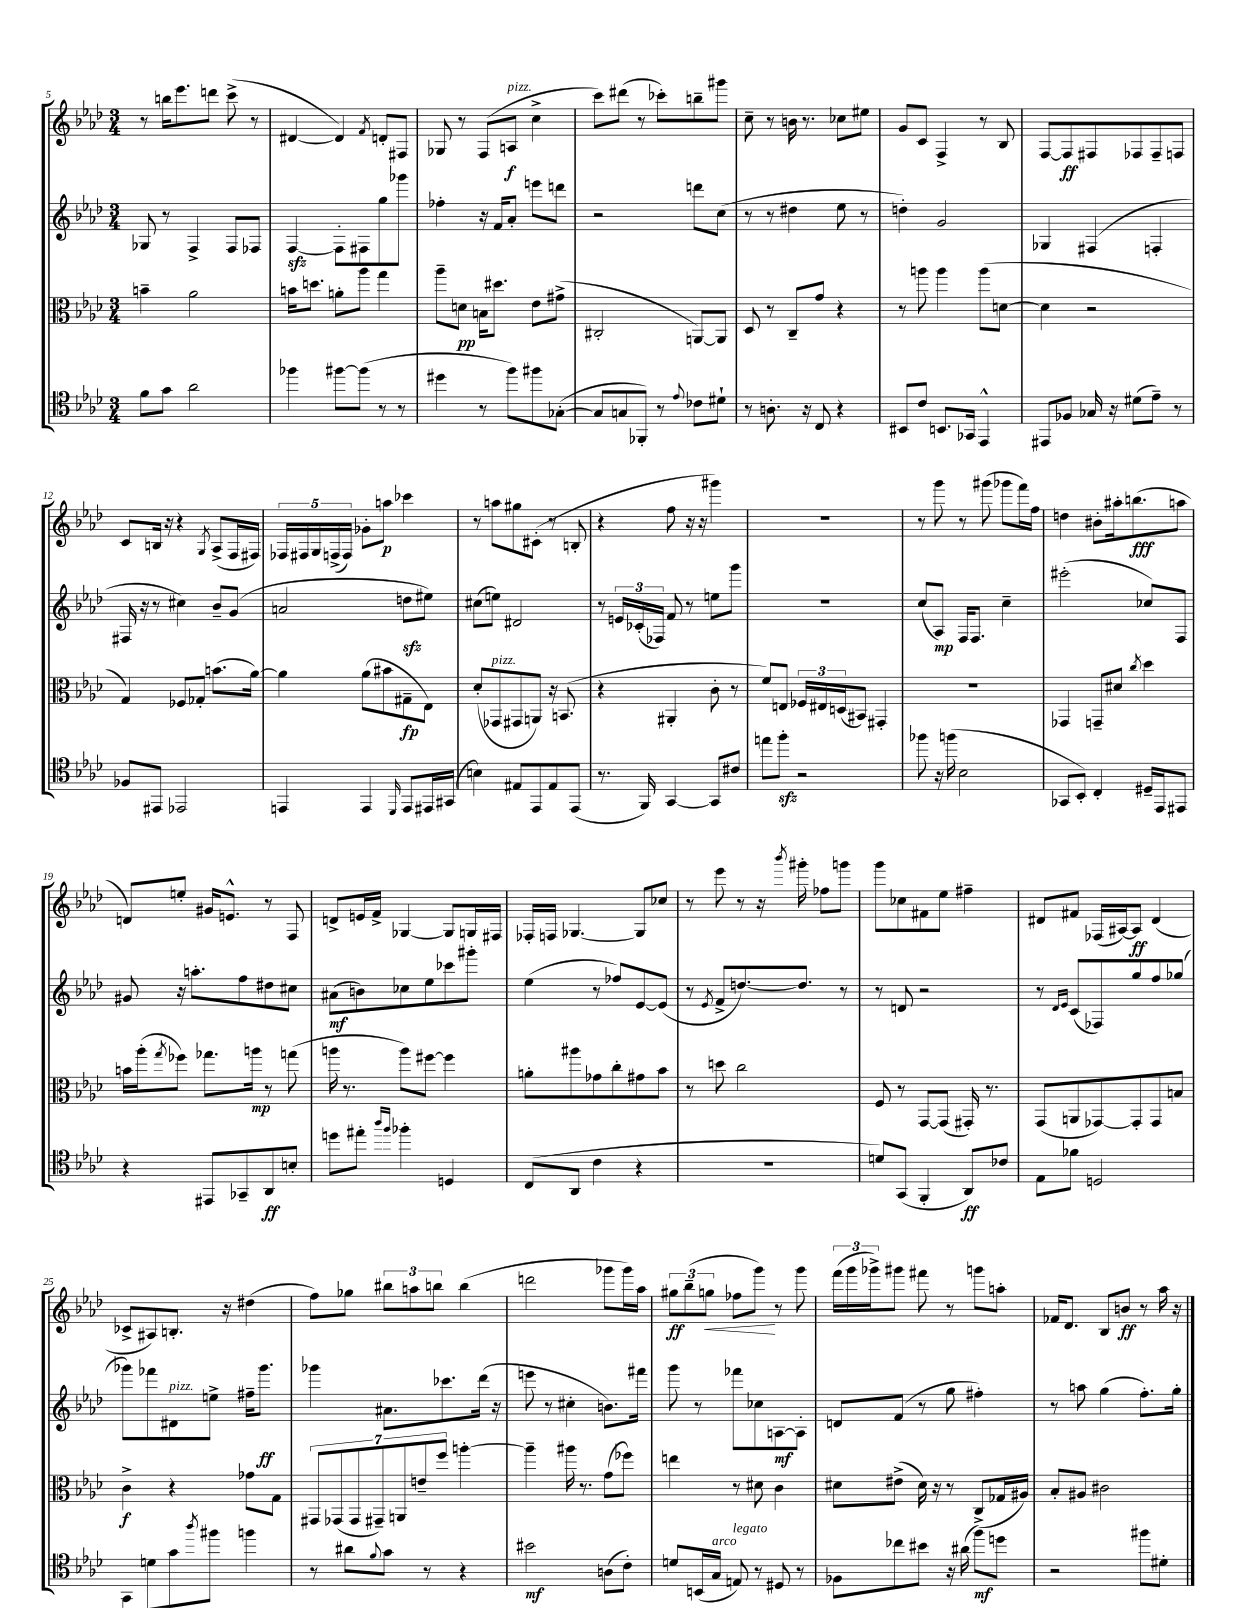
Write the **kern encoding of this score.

**kern	**kern	**kern	**kern
*staff4	*staff3	*staff2	*staff1
*clefC4	*clefC3	*clefG2	*clefG2
*k[b-e-a-d-]	*k[b-e-a-d-]	*k[b-e-a-d-]	*k[b-e-a-d-]
*M3/4	*M3/4	*M3/4	*M3/4
8f	4b~	8G-	8r
8g	.	8r	16bb
.	.	.	8.eee-
2a-	2a-	4F^	.
.	.	.	8ddd
.	.	8F	(8ccc^
.	.	8F-	8r
=	=	=	=
4ff-	16b	[4F	[4d#
.	8.dd	.	.
[8ff#	8a'	8F']	4d#])
(8ff#]	8aa-	8F#	.
.	.	.	8qf
8r	4gg	8gg	8d'
8r	.	8ggg-	8F#
=	=	=	=
4dd#	8aa-~	4ff-'	8G-
.	8d	.	8r
8r	16B	16r	(8F
.	8.dd#	16f	.
8ff)	.	8a-'	8A
8ff#	8e-	8eee	4cc^
([8G-'	(8g#^	8ddd	.
=	=	=	=
8G-]	2C#'	2r	8ccc)
8G	.	.	(8ddd#
8FF-')	.	.	8r
8r	.	.	8ccc-')
8qqe-	.	.	.
8c-	[8AA)	8ddd	8bb~
8d#`	8AA]	(8cc	8ggg#
=	=	=	=
8r	8D-	8r	8cc~
8.A'	8r	8r	8r
.	8C~	4dd#	16b
16r	.	.	8.r
8C	8g	.	.
4r	4r	8ee-	8cc-
.	.	8r	8ee#
=	=	=	=
8BB#	8r	4dd')	8g
8c	8aa	.	8c
8.BB	4aa	2g	4F^
16GG-	.	.	.
4EE-^^	(8aa	.	8r
.	[8d	.	8B-
=	=	=	=
8EE#	4d]	4G-	[8F
8F-	.	.	8F]
16G-	2r	(4F#	8F#
16r	.	.	.
(8d#	.	.	8F-
8e-~)	.	4F'	8F-~
8r	.	.	8F
=	=	=	=
8F-	4G)	16F#	8c
.	.	16r	.
8EE#	.	8r	16B
.	.	.	16r
2EE-	8F-	4cc#)	4r
.	8G-'	.	.
.	.	.	8qG
.	(8.b	8b-~	(8A-^
.	.	(8g	16F
.	[16a-)	.	16F#)
=	=	=	=
4EE	4a-]	2a	20F-
.	.	.	20F#
.	.	.	20G
.	.	.	(20F^
.	.	.	20F)
4EE	(8a-	.	8g-'
.	8b#	.	8aa
16qqDD-	.	.	.
8EE	8G#~	8dd	4ccc-
16EE#	8E-)	8ee#)	.
(16GG#	.	.	.
=	=	=	=
4B)	(8d-'	(8cc#	8r
.	8GG-	8ee)	8aa
8E#	8GG#	2d#	8gg#
8EE-	8AA)	.	(8c#'
8E#	16r	.	8r
.	(8.BB	.	.
(8EE-	.	.	8B'
=	=	=	=
8.r	4r	8r	4r
.	.	24e	.
.	.	(24c-'	.
16FF)	.	.	.
.	.	24F-)	.
[4GG	4AA#'	8f	8ff
.	.	8r	16r
.	.	.	16r
8GG]	8c'	8ee	4ggg#)
8c#	8r	8ggg	.
=	=	=	=
8ee	8f)	2.r	2.r
8ff'	8E	.	.
2r	24F-	.	.
.	24E#	.	.
.	(24D	.	.
.	8BB#)	.	.
.	4GG#'	.	.
=	=	=	=
8ff-	2.r	(8cc	8r
16r	.	8A-)	8ggg
(16ff	.	.	.
2B-	.	16F	8r
.	.	8.F	.
.	.	.	(8ggg#
.	.	4cc~	8ggg-
.	.	.	16fff)
.	.	.	16ff
=	=	=	=
8GG-	4GG-	(2eee#'	4dd
8BB-')	.	.	.
4C'	8GG~	.	8b#'
.	8d#	.	16aa#'
.	.	.	(8.bb
.	8qcc	.	.
16D#~	4dd-	8cc-)	.
16EE-	.	.	.
8EE#	.	8F	8aa
=	=	=	=
4r	16b	8g#	8d)
.	(16aa-'	.	.
.	8qgg	.	.
.	8ff-)	16r	8ee'
.	.	8.aa'	.
8EE#	8.gg-	.	16g#
.	.	.	8.e^^
8GG-~	.	8ff	.
.	16aa	.	.
8AA-	8r	8dd#	8r
8B'	(8gg	8cc#	8F
=	=	=	=
8dd	16aa	(8a#	8d^
.	8.r	.	.
8ee#'	.	8b)	16e
.	.	.	16f^
16qqaa-	.	.	.
16qqff	.	.	.
4ff-'	8aa)	8cc-	[4G-
.	[8ff#	8ee-	.
4D	4ff#]	8ccc-	8G-]
.	.	8ggg#'	16G
.	.	.	16F#
=	=	=	=
(8C	8a'	(4ee-	16F-'
.	.	.	16F
8AA-	8aa#	.	[4.G-
4c	8g-	8r	.
.	8cc'	8ff-)	.
4r	8g#	[8e-	8G-]
.	8b-	(8e-]	8cc-
=	=	=	=
2.r	8r	8r	8r
.	.	8qe-	.
.	8dd	8f^	8eee-
.	2cc	[8.dd)	8r
.	.	.	16r
.	.	.	8qbbb-
.	.	8.dd]	16ggg#'
.	.	.	8ff-
.	.	8r	8ggg
=	=	=	=
8d)	8F	8r	8ggg
(8GG	8r	8d	8cc-
4FF'	[8GG	2r	8f#
.	(8GG]	.	8ee-
8AA-)	16GG#')	.	4ff#~
.	8.r	.	.
8c-	.	.	.
=	=	=	=
8E-	(8GG	8r	8d#
.	.	16qqd-	.
.	.	16qqe-	.
8f-	8AA	(8c	8f#
2D	[8GG-)	8F-)	(16F-
.	.	.	[16A#)
.	8GG-']	8gg	8A#]
.	8GG-	8ff	(4d#
.	8B	(8gg-	.
=	=	=	=
8GG	4c^	8ggg-)	8c-^
8d	.	8fff-	8A#)
8g	4r	8d#	8.B'
8qaa-	.	.	.
8ff#	.	8ee^	.
.	.	.	16r
4ff	8g-	16ff#~	(4dd#
.	.	8.ggg-	.
.	8G	.	.
=	=	=	=
8r	14GG#	4ggg-	8ff)
.	(14GG-	.	.
8a#	.	.	8gg-
.	14GG-	.	.
.	14GG#~)	.	.
8qqf	.	.	.
8g	.	8.a#	12bb#
.	14AA	.	.
.	.	.	12aa
.	14e~	.	.
8r	.	.	.
.	.	.	12bb
.	14ff	.	.
.	.	8.ccc-	.
4r	[4aa'	.	(4bb
.	.	(16ddd-	.
.	.	16r	.
=	=	=	=
2b#	4aa~]	8eee	2ddd
.	.	8r	.
.	16aa#	4cc#'	.
.	8.r	.	.
(8A	(8g	8.b)	8ggg-
8c')	8ff-)	.	16ggg-)
.	.	16fff#	16aa-
=	=	=	=
8d	4ee	8ggg	12gg#
.	.	.	(12bb-~
(16BB	.	8r	.
.	.	.	12gg
16G	.	.	.
8E)	8r	8fff-	8ff-
8r	8d#	8cc-	8ggg)
8D#	4c	[8A	8r
8r	.	8A']	8ggg
=	=	=	=
8F-	8d#	8d	(24fff
.	.	.	24ggg
.	.	.	24ggg-^)
8cc-	(8e#^	(8f	8ggg#
8b#	16d#)	8r	8fff#
.	16r	.	.
16r	8r	8gg	8r
(16a#	.	.	.
8ff)	(8C^	4ff#')	8ggg
8dd	16G-	.	8aa'
.	16A#)	.	.
=	=	=	=
2r	8B-'	8r	16f-
.	.	.	8.d-
.	8A#	8aa	.
.	2c#	(4gg	8B-
.	.	.	8b
8ff#	.	8.ff')	8r
8d#'	.	.	16aa-
.	.	16gg'	16r
==	==	==	==
*-	*-	*-	*-
